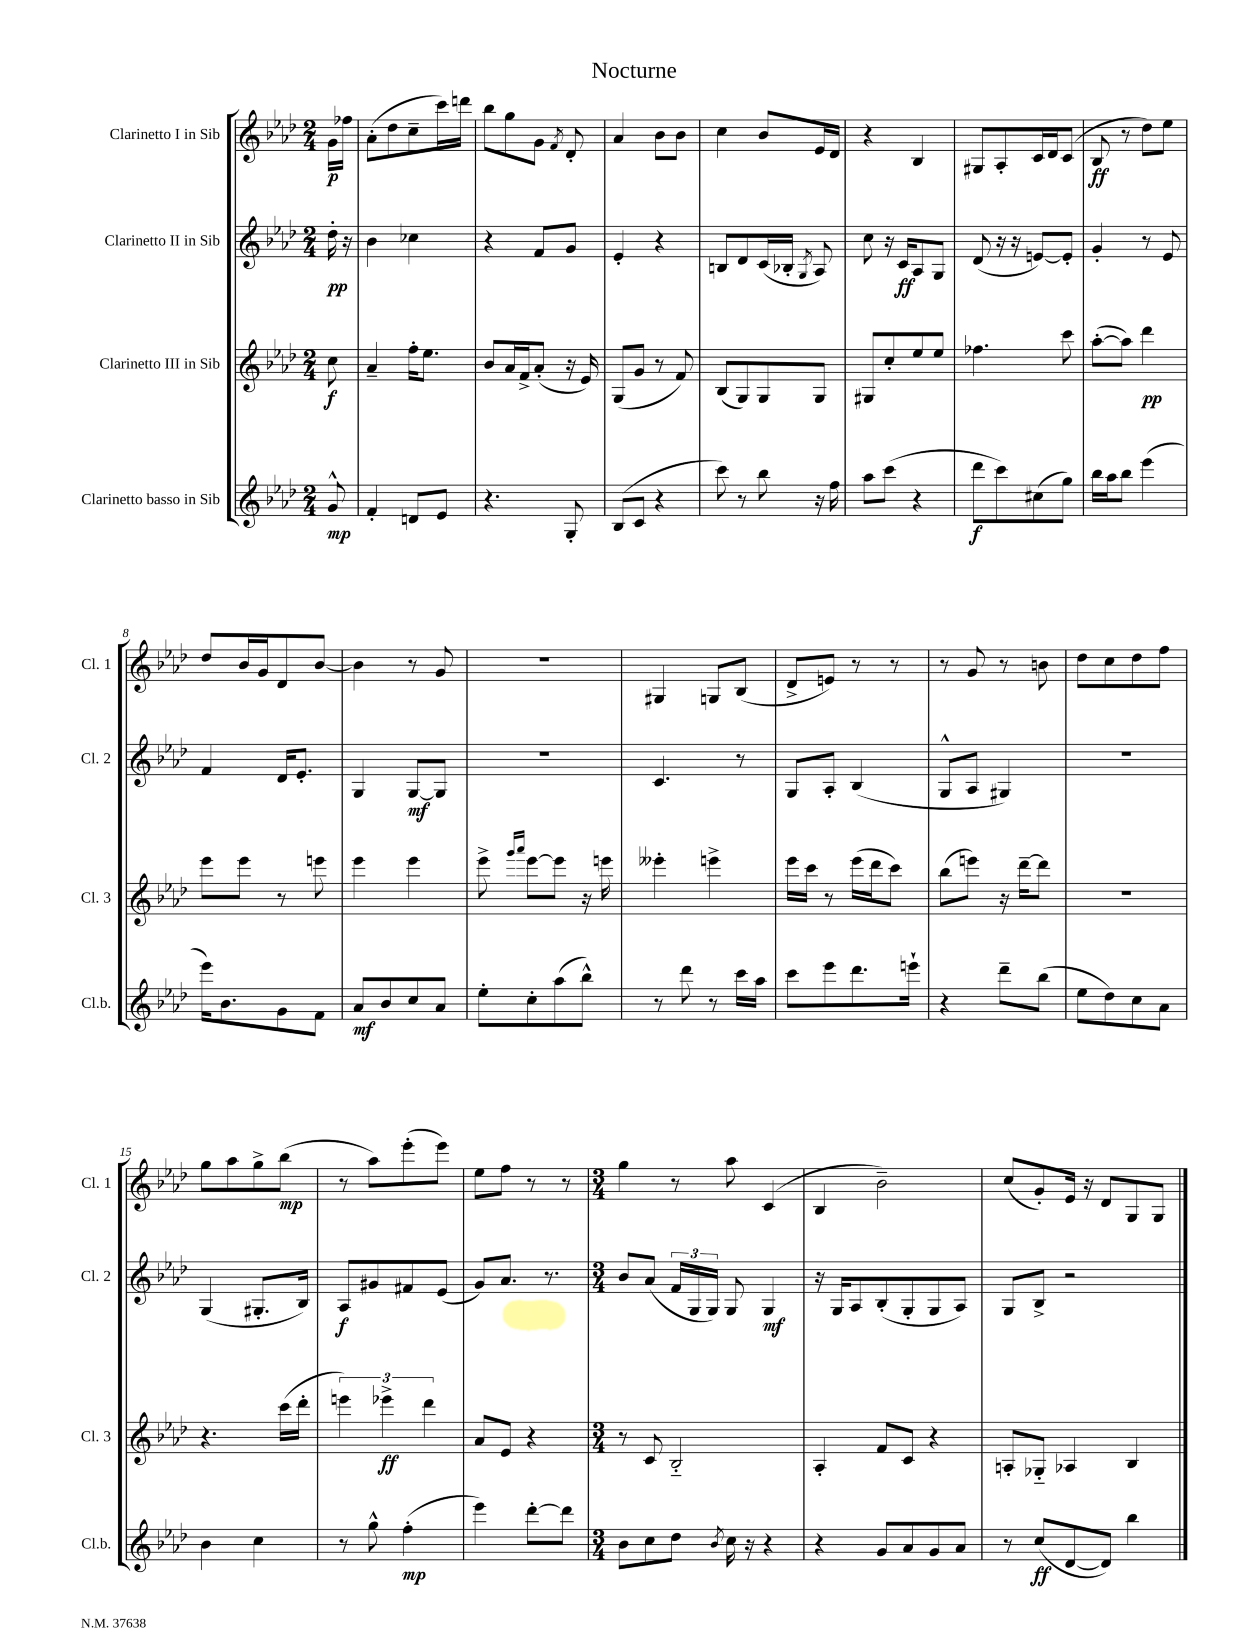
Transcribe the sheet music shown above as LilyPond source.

\header { title = "Nocturne" }
<<
\new StaffGroup <<
\new Staff = "s0" \with { instrumentName = "Clarinetto I in Sib" shortInstrumentName = "Cl. 1" } {
    \clef treble \key aes \major \numericTimeSignature \time 2/4 \partial 8
    \autoBeamOff g'16[\p fes''16] |
    aes'8[-.( des''8 c''8-- c'''16) d'''16] |
    bes''8[ g''8 g'8] \acciaccatura { f'8 } des'8-. |
    aes'4 bes'8[ bes'8] |
    c''4 bes'8[ ees'16 des'16] |
    r4 bes4 |
    gis8[ aes8-. c'16 des'16 c'8]( |
    bes8\ff r8 des''8[) ees''8] |
    des''8[ bes'16 g'16 des'8 bes'8]~ |
    bes'4 r8 g'8 |
    R2 |
    gis4 g8[ bes8]( |
    des'8[-> e'8]) r8 r8 |
    r8 g'8 r8 b'8 |
    des''8[ c''8 des''8 f''8] |
    g''8[ aes''8 g''8-> bes''8]\mp( |
    r8 aes''8[) ees'''8-.( ees'''8]) |
    ees''8[ f''8] r8 r8 |
    \numericTimeSignature \time 3/4 g''4 r8 aes''8 c'4( |
    bes4 bes'2--) |
    c''8[( g'8-.) ees'16] r16 des'8[ g8 g8] \bar "|." |
}
\new Staff = "s1" \with { instrumentName = "Clarinetto II in Sib" shortInstrumentName = "Cl. 2" } {
    \clef treble \key aes \major \numericTimeSignature \time 2/4 \partial 8
    \autoBeamOff des''16-.\pp r16 |
    bes'4 ces''4 |
    r4 f'8[ g'8] |
    ees'4-. r4 |
    b8[ des'8 c'16( bes16]-. \acciaccatura { g8 } aes8) |
    c''8 r16 c'16[\ff aes8 g8] |
    des'8( r16 r16 e'8[~) e'8]-. |
    g'4-. r8 ees'8 |
    f'4 des'16[ ees'8.]-. |
    g4 g8[~\mf g8] |
    R2 |
    c'4. r8 |
    g8[ aes8]-. bes4( |
    g8[-^ aes8] gis4) |
    R2 |
    g4( gis8.[-. bes16]) |
    aes8[\f gis'8 fis'8 ees'8]( |
    g'8[) aes'8.] r8. |
    \numericTimeSignature \time 3/4 bes'8[ aes'8]( \tuplet 3/2 { f'16[ g16 g16]) } g8 g4\mf |
    r16 g16[ aes8 bes8-.( g8-. g8 aes8]) |
    g8[ bes8]-> r2 \bar "|." |
}
\new Staff = "s2" \with { instrumentName = "Clarinetto III in Sib" shortInstrumentName = "Cl. 3" } {
    \clef treble \key aes \major \numericTimeSignature \time 2/4 \partial 8
    \autoBeamOff c''8\f |
    aes'4-- f''16[-. ees''8.] |
    bes'8[ aes'16 f'16-> aes'8]-.( r16 ees'16) |
    g8[( g'8] r8 f'8) |
    bes8[( g8) g8 g8] |
    gis8[ c''8-. ees''8 ees''8] |
    fes''4. c'''8 |
    aes''8[~-.( aes''8]) des'''4\pp |
    ees'''8[ ees'''8] r8 e'''8 |
    ees'''4 ees'''4 |
    ees'''8-> \grace { g'''16[ aes'''16] } ees'''8[~ ees'''8] r16 e'''16 |
    eeses'''4-. e'''4-> |
    ees'''16[ c'''16] r8 ees'''16[( des'''16 c'''8]) |
    bes''8[( e'''8]) r16 des'''16[~-- des'''8] |
    r2 |
    r4. c'''16[( des'''16]-. |
    \tuplet 3/2 { e'''4) ees'''4->\ff des'''4 } |
    aes'8[ ees'8] r4 |
    \numericTimeSignature \time 3/4 r8 c'8 bes2-_ |
    aes4-. f'8[ c'8] r4 |
    a8[-. ges8]-_ aes4 bes4 \bar "|." |
}
\new Staff = "s3" \with { instrumentName = "Clarinetto basso in Sib" shortInstrumentName = "Cl.b." } {
    \clef treble \key aes \major \numericTimeSignature \time 2/4 \partial 8
    \autoBeamOff g'8-^\mp |
    f'4-. d'8[ ees'8] |
    r4. g8-. |
    bes8[( c'8] r4 |
    c'''8) r8 bes''8 r16 f''16 |
    aes''8[ c'''8]( r4 |
    des'''8[\f c'''8) cis''8( g''8]) |
    bes''16[ aes''16 bes''8] ees'''4( |
    ees'''16[) bes'8. g'8 f'8] |
    aes'8[\mf bes'8 c''8 aes'8] |
    ees''8[-. c''8-. aes''8( bes''8]-^) |
    r8 des'''8 r8 c'''16[ aes''16] |
    c'''8[ ees'''8 des'''8. e'''16]-! |
    r4 des'''8[-- bes''8]( |
    ees''8[ des''8) c''8 aes'8] |
    bes'4 c''4 |
    r8 g''8-^ f''4-.\mp( |
    ees'''4) des'''8[~-. des'''8] |
    \numericTimeSignature \time 3/4 bes'8[ c''8 des''8] \acciaccatura { bes'8 } c''16 r16 r4 |
    r4 g'8[ aes'8 g'8 aes'8] |
    r8 c''8[\ff( des'8~ des'8]) bes''4 \bar "|." |
}
>>
>>
